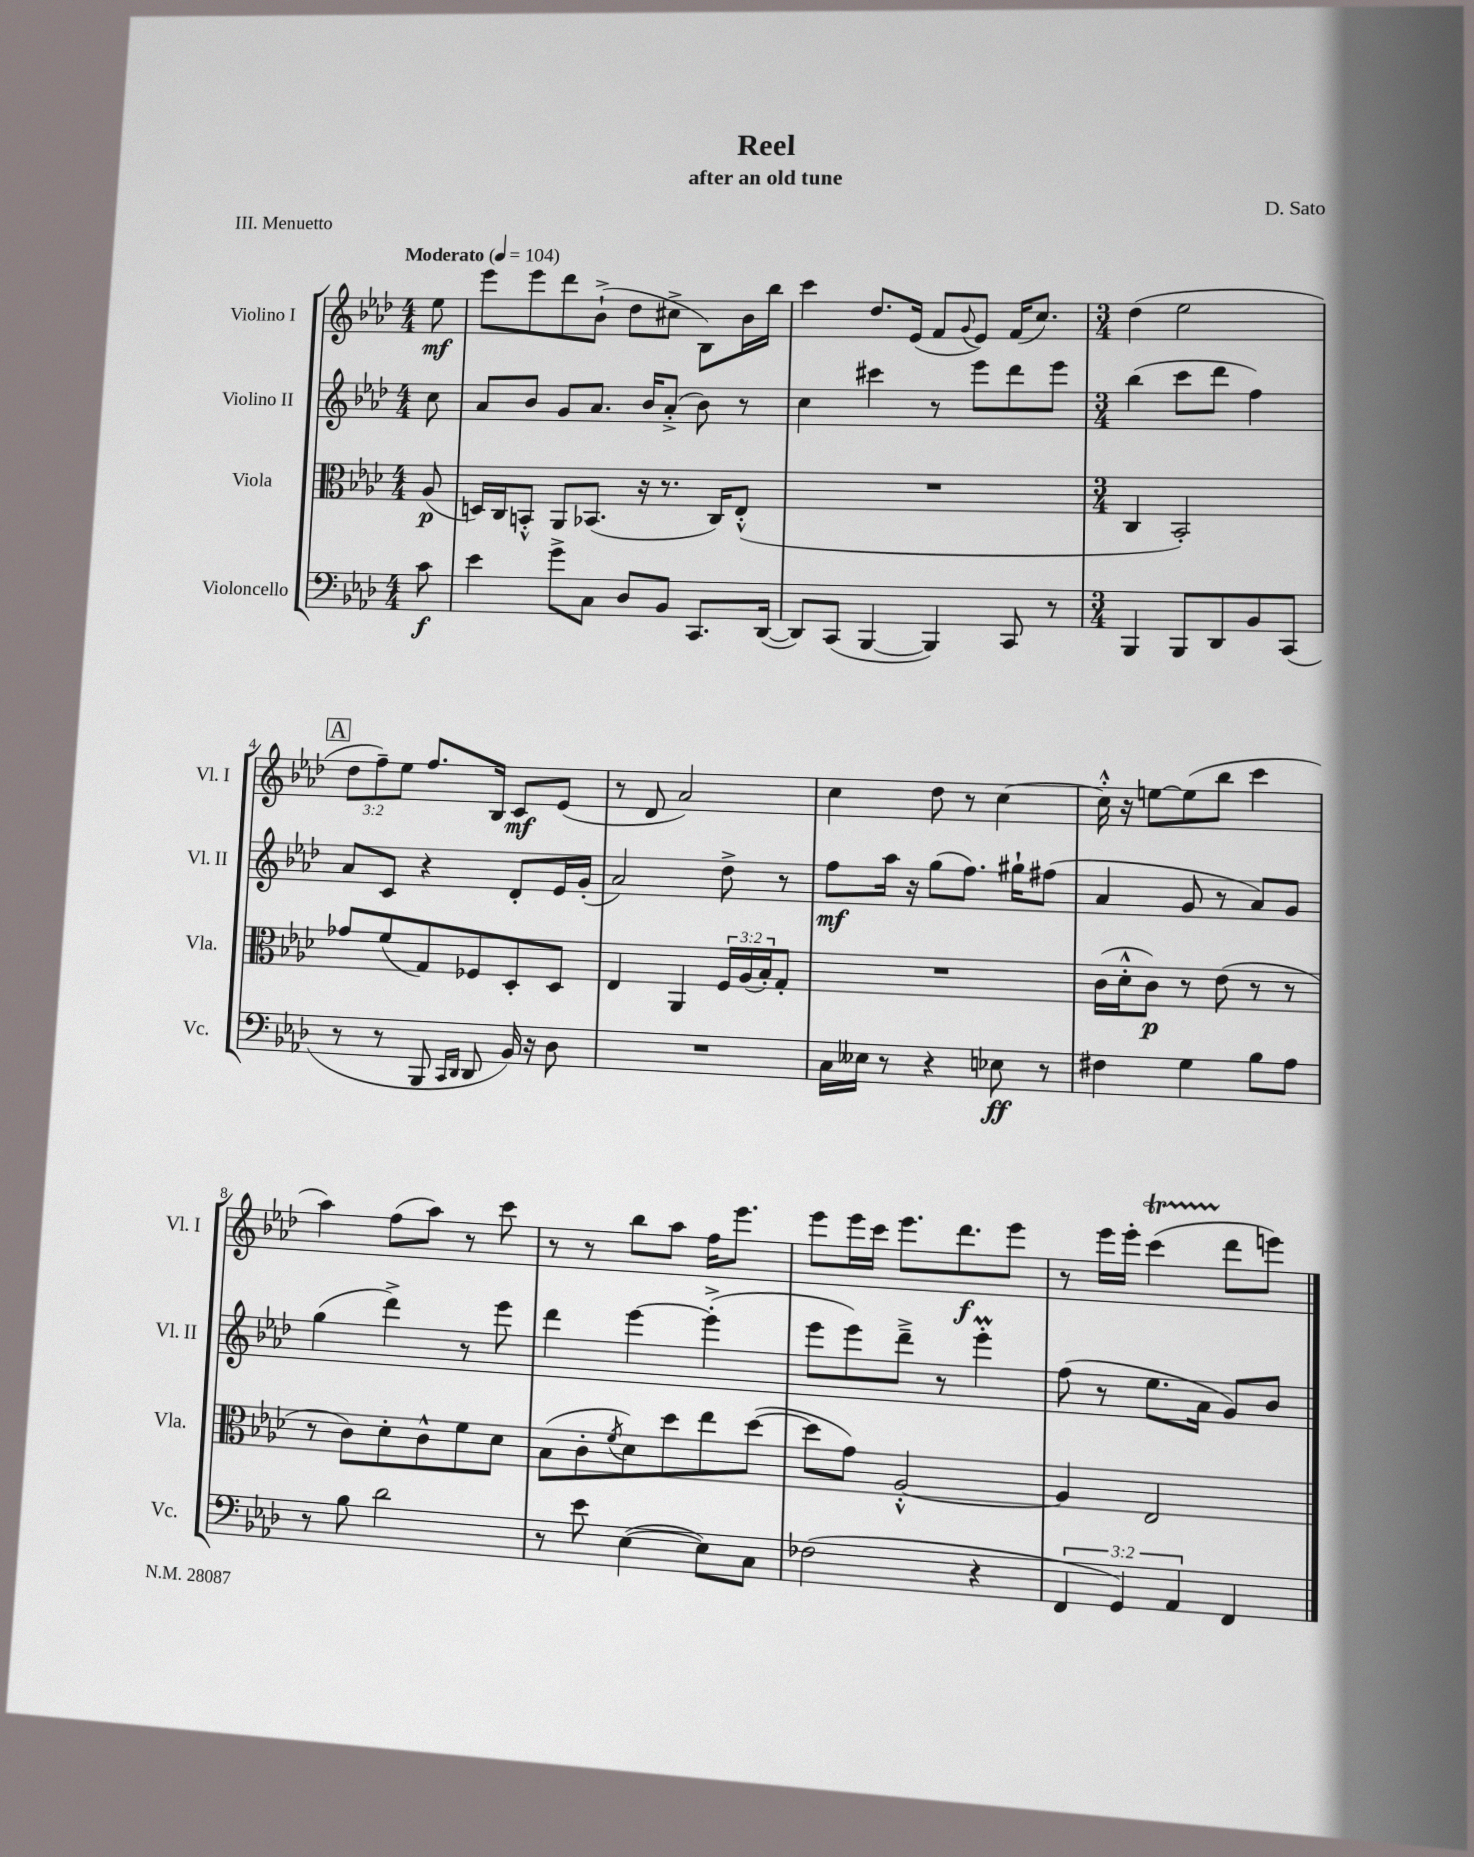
\header { title = "Reel" composer = "D. Sato" subtitle = "after an old tune" piece = "III. Menuetto" }
<<
\new StaffGroup <<
\new Staff = "s0" \with { instrumentName = "Violino I" shortInstrumentName = "Vl. I" } {
    \clef treble \key aes \major \numericTimeSignature \time 4/4 \override Staff.TupletNumber.text = #tuplet-number::calc-fraction-text \partial 8 \tempo "Moderato" 4 = 104
    ees''8\mf |
    ees'''8 ees'''8 des'''8 bes'8-!->( des''8 cis''8-> bes8) bes'16 bes''16 |
    c'''4 des''8. ees'16( f'8 \appoggiatura { g'8 } ees'8) f'16( c''8.) |
    \numericTimeSignature \time 3/4 des''4( ees''2 |
    \mark \markup { \box "A" } \tuplet 3/2 { des''8 f''8--) ees''8 } f''8. bes16 c'8\mf ees'8( |
    r8 des'8 aes'2) |
    c''4 des''8 r8 c''4~ |
    c''16-.-^ r16 e''8~ e''8( bes''8 c'''4 |
    aes''4) f''8( aes''8) r8 c'''8 |
    r8 r8 bes''8 aes''8 f''16 ees'''8. |
    ees'''8 ees'''16 c'''16 ees'''8. des'''8.\f ees'''8 |
    r8 ees'''16 ees'''16-. c'''4\startTrillSpan( des'''8\stopTrillSpan e'''8) \bar "|." |
}
\new Staff = "s1" \with { instrumentName = "Violino II" shortInstrumentName = "Vl. II" } {
    \clef treble \key aes \major \numericTimeSignature \time 4/4 \partial 8
    c''8 |
    aes'8 bes'8 g'8 aes'8. bes'16 aes'8-.->( bes'8) r8 |
    c''4 cis'''4 r8 ees'''8 des'''8 ees'''8 |
    \numericTimeSignature \time 3/4 bes''4( c'''8 des'''8 f''4) |
    \mark \markup { \box "A" } aes'8 c'8 r4 des'8-. ees'16 g'16-.( |
    aes'2) des''8-> r8 |
    f''8\mf aes''16 r16 g''8( f''8.) gis''16-! fis''8( |
    aes'4 g'8 r8 aes'8) g'8 |
    g''4( des'''4->) r8 ees'''8 |
    des'''4 ees'''4~ ees'''4-.->( |
    ees'''8 ees'''8) des'''8---> r8 ees'''4-.\prall |
    f''8( r8 ees''8. aes'16 g'8) bes'8 \bar "|." |
}
\new Staff = "s2" \with { instrumentName = "Viola" shortInstrumentName = "Vla." } {
    \clef alto \key aes \major \numericTimeSignature \time 4/4 \override Staff.TupletNumber.text = #tuplet-number::calc-fraction-text \partial 8
    aes8\p( |
    d16) c16 b,8-.-^ aes,8 bes,8.( r16 r8. c16) ees8-.-^( |
    R1 |
    \numericTimeSignature \time 3/4 c4 bes,2-.) |
    \mark \markup { \box "A" } ges'8 f'8( g8) fes8 des8-. des8 |
    ees4 aes,4 \tuplet 3/2 { f16 aes16( bes16-.) } g8-. |
    R2. |
    c'16( des'16-.-^ c'8\p) r8 ees'8( r8 r8 |
    r8 c'8) des'8-. c'8-^ f'8 des'8 |
    bes8( c'8-. \acciaccatura { f'8 } des'8) des''8 ees''8 des''8~( |
    des''8 g'8) aes2~-.-^ |
    aes4 ees2 \bar "|." |
}
\new Staff = "s3" \with { instrumentName = "Violoncello" shortInstrumentName = "Vc." } {
    \clef bass \key aes \major \numericTimeSignature \time 4/4 \override Staff.TupletNumber.text = #tuplet-number::calc-fraction-text \partial 8
    c'8\f |
    ees'4 g'8-> c8 des8 bes,8 c,8. des,16~( |
    des,8) c,8( bes,,4~ bes,,4) c,8 r8 |
    \numericTimeSignature \time 3/4 bes,,4 bes,,8 des,8 bes,8 c,8( |
    \mark \markup { \box "A" } r8 r8 bes,,8 \grace { c,16 des,16 } des,8 bes,16) r16 des8 |
    R2. |
    c16 eeses16 r8 r4 ees8\ff r8 |
    fis4 g4 bes8 aes8 |
    r8 bes8 des'2 |
    r8 ees'8 ees4~( ees8) c8 |
    fes2( r4 |
    \tuplet 3/2 { f,4 g,4) aes,4 } f,4 \bar "|." |
}
>>
>>
